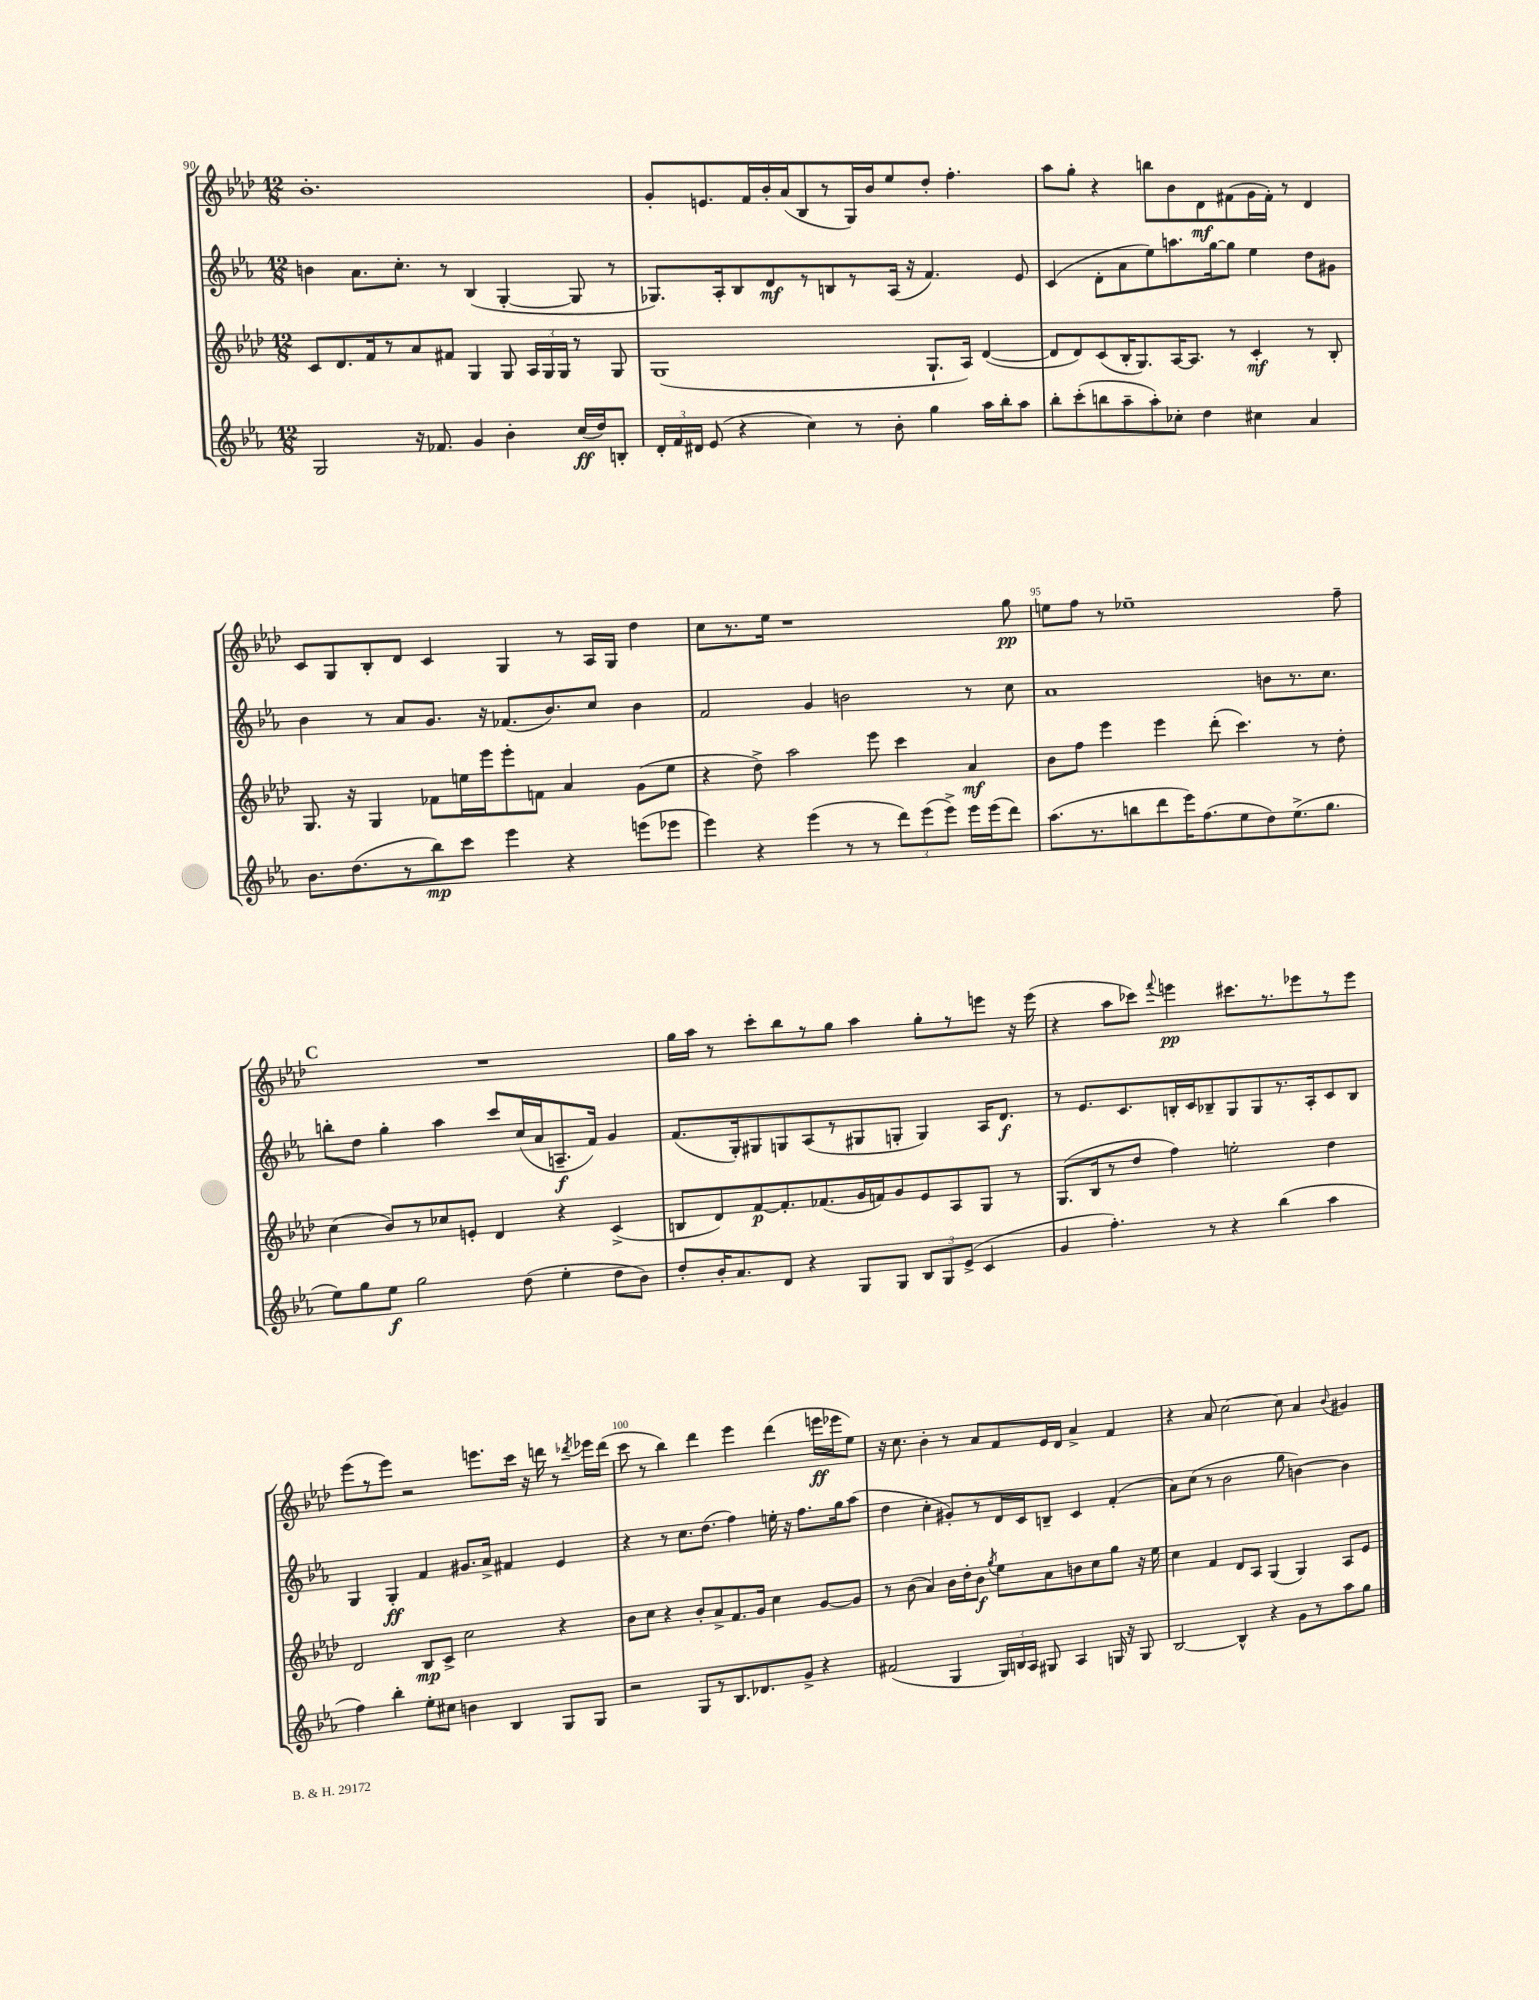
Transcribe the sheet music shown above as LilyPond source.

<<
\new StaffGroup <<
\new Staff = "s0" {
    \clef treble \key aes \major \numericTimeSignature \time 12/8
    \autoBeamOff bes'1.-. |
    g'8[-. e'8. f'16 bes'16-. aes'16( bes8 r8 g16) bes'16 ees''8 des''8]-. f''4.-. |
    aes''8[ g''8]-. r4 b''8[ bes'8 des'8\mf fis'8( g'16 fis'16]-.) r8 des'4 |
    c'8[ g8 bes8-. des'8] c'4 g4 r8 aes16[ g16] des''4 |
    c''8[ r8. ees''16] r1 g''8\pp |
    e''8[ f''8] r8 ees''1-- f''8-- |
    \mark \markup { \bold "C" } R1. |
    g''16[ aes''16] r8 c'''8[-. bes''8 r8 g''8] aes''4 g''8[-. r8 e'''8] r16 e'''16( |
    r4 aes''8[ ces'''8]) \appoggiatura { f'''8 } e'''4\pp cis'''8.[ r8. ees'''8 r8 ees'''8] |
    ees'''8[( r8 ees'''8]) r2 e'''8.[ c'''16] r16 d'''16 r8 \acciaccatura { des'''8 } ees'''16[ des'''16]( |
    c'''8 r8 bes''4) des'''4 ees'''4 des'''4( e'''16[\ff ees'''16 ees''8]) |
    r16 c''8. bes'4-. r8 aes'8[ f'8 ees'16 des'16] aes'4-> f'4 |
    r4 aes'8 c''2~ c''8 aes'4 \appoggiatura { bes'8 } gis'4 \bar "|." |
}
\new Staff = "s1" {
    \clef treble \key ees \major \numericTimeSignature \time 12/8
    \autoBeamOff b'4 aes'8.[ c''8.]-. r8 bes4( g4~-. g8 r8 |
    ges8.[) aes16-. bes8 d'8\mf r8 b8 r8 aes16]( r16 f'4.) ees'8 |
    c'4( d'8[-. aes'8 ees''8) a''8. g''16~ g''8] ees''4 d''8[ gis'8] |
    bes'4 r8 aes'8[ g'8.] r16 fes'8.[( bes'8.) c''8] bes'4 |
    f'2 g'4 b'2 r8 c''8 |
    aes'1 b'8[ r8. c''8.] |
    \mark \markup { \bold "C" } b''8[-. d''8] g''4-. aes''4 c'''8[ c''16( aes'16 a8.--\f f'16]) g'4 |
    f'8.[( g16-.) gis8 g8 aes8( r8 gis8 g8]-. g4) aes16[ d'8.]\f |
    r8 ees'8.[ c'8. b16-. c'16 bes8-- g8 g8 r8. aes16-. c'8 bes8] |
    g4 g4-.\ff f'4 gis'8.[ aes'16]-> fis'4 ees'4 |
    r4 r8 c''8.[ d''8.]( f''4) e''16-. r16 f''8.[ g''16 aes''8]( |
    d''4 c''4-. gis'8[-.) r8 d'16 c'16 b8]-- c'4 f'4-.( |
    aes'8[) c''8]( r8 bes'2 g''8 b'4~) b'4 \bar "|." |
}
\new Staff = "s2" {
    \clef treble \key aes \major \numericTimeSignature \time 12/8
    \autoBeamOff c'8[ des'8. f'16 r8 aes'8 fis'8] g4 g8 \tuplet 3/2 { aes16[ g16 g16] } r8 g8 |
    g1( g8.[-! aes16]) des'4~( |
    des'8[ des'8) c'8( bes16-. g8.) aes16~ aes8.] r8 c'4-.\mf r8 bes8-. |
    g8. r16 g4 fes'8[ e''16 ees'''16 ees'''8-. f'8] aes'4 g'8[( e''8] |
    r4 des''8->) aes''2 ees'''8 c'''4 aes'4\mf |
    bes'8[ f''8] ees'''4 ees'''4 des'''8-.( c'''4.) r8 des''8-. |
    \mark \markup { \bold "C" } c''4( bes'8[) r8 ces''8 e'8]-. des'4 r4 c'4->( |
    b8[ des'8) f'8~\p f'8.-. fes'8.( g'16 f'16) g'8 ees'8 aes8 g8] r8 |
    g8.[( bes16 r8 des''8] f''4) e''2-. des''4 |
    des'2 bes8[\mp c'8]-> c''2 r4 |
    bes'8[ c''8] r4 bes'8[-. aes'8-> f'8. g'16] c''4 g'8[~ g'8] |
    r8 bes'8( aes'4) bes'16[ des''16-. bes'8]\f \acciaccatura { g''8 } ees''8[ aes'8 b'8 c''8 g''8] r16 ees''16 |
    c''4 f'4 des'8[ aes8] g4( g4) aes8[ ees'8] \bar "|." |
}
\new Staff = "s3" {
    \clef treble \key ees \major \numericTimeSignature \time 12/8
    \autoBeamOff g2 r16 fes'8. g'4 bes'4-. c''16[\ff( d''16) b8]-. |
    \tuplet 3/2 { d'16[-. f'16 dis'16] } ees'8( r4 c''4) r8 bes'8-. g''4 aes''16[ bes''16-. aes''8] |
    bes''8[-. c'''8-.( b''8 aes''8-- aes''8-.) ces''8]-. d''4 cis''4 aes'4 |
    bes'8.[ d''8.( r8 bes''8\mp) c'''8] ees'''4 r4 e'''8[( ees'''8] |
    ees'''4) r4 ees'''4( r8 r8 \tuplet 3/2 { d'''8[) ees'''8( ees'''8]->) } ees'''16[ ees'''16( d'''8]) |
    aes''8.[( r8. b''8 d'''8 ees'''16) f''8.( ees''8 d''8) ees''8.->( g''8.] |
    \mark \markup { \bold "C" } ees''8[) g''8 ees''8]\f g''2 d''8( ees''4-. d''8[ bes'8]) |
    d''8[-. bes'16-. aes'8. d'8] r4 g8[ g8] \tuplet 3/2 { bes8[ g8 ees'8]->( } c'4 |
    g'4 f''4.-.) r8 r4 bes''4( aes''4 |
    f''4) bes''4-. ees''8[-. cis''8] b'4 bes4 g8[ g8] |
    r2 g8[ r8 bes8. des'8. g'8]-> r4 |
    fis'2( g4 \tuplet 3/2 { g16[) b16 aes16] } gis8 aes4 g16 r16 g8 |
    bes2~ bes4-^ r4 g'8[ r8 aes''8 g''8] \bar "|." |
}
>>
>>
\layout { \context { \Score currentBarNumber = #90 \override BarNumber.break-visibility = ##(#f #t #t) barNumberVisibility = #(every-nth-bar-number-visible 5) } }
